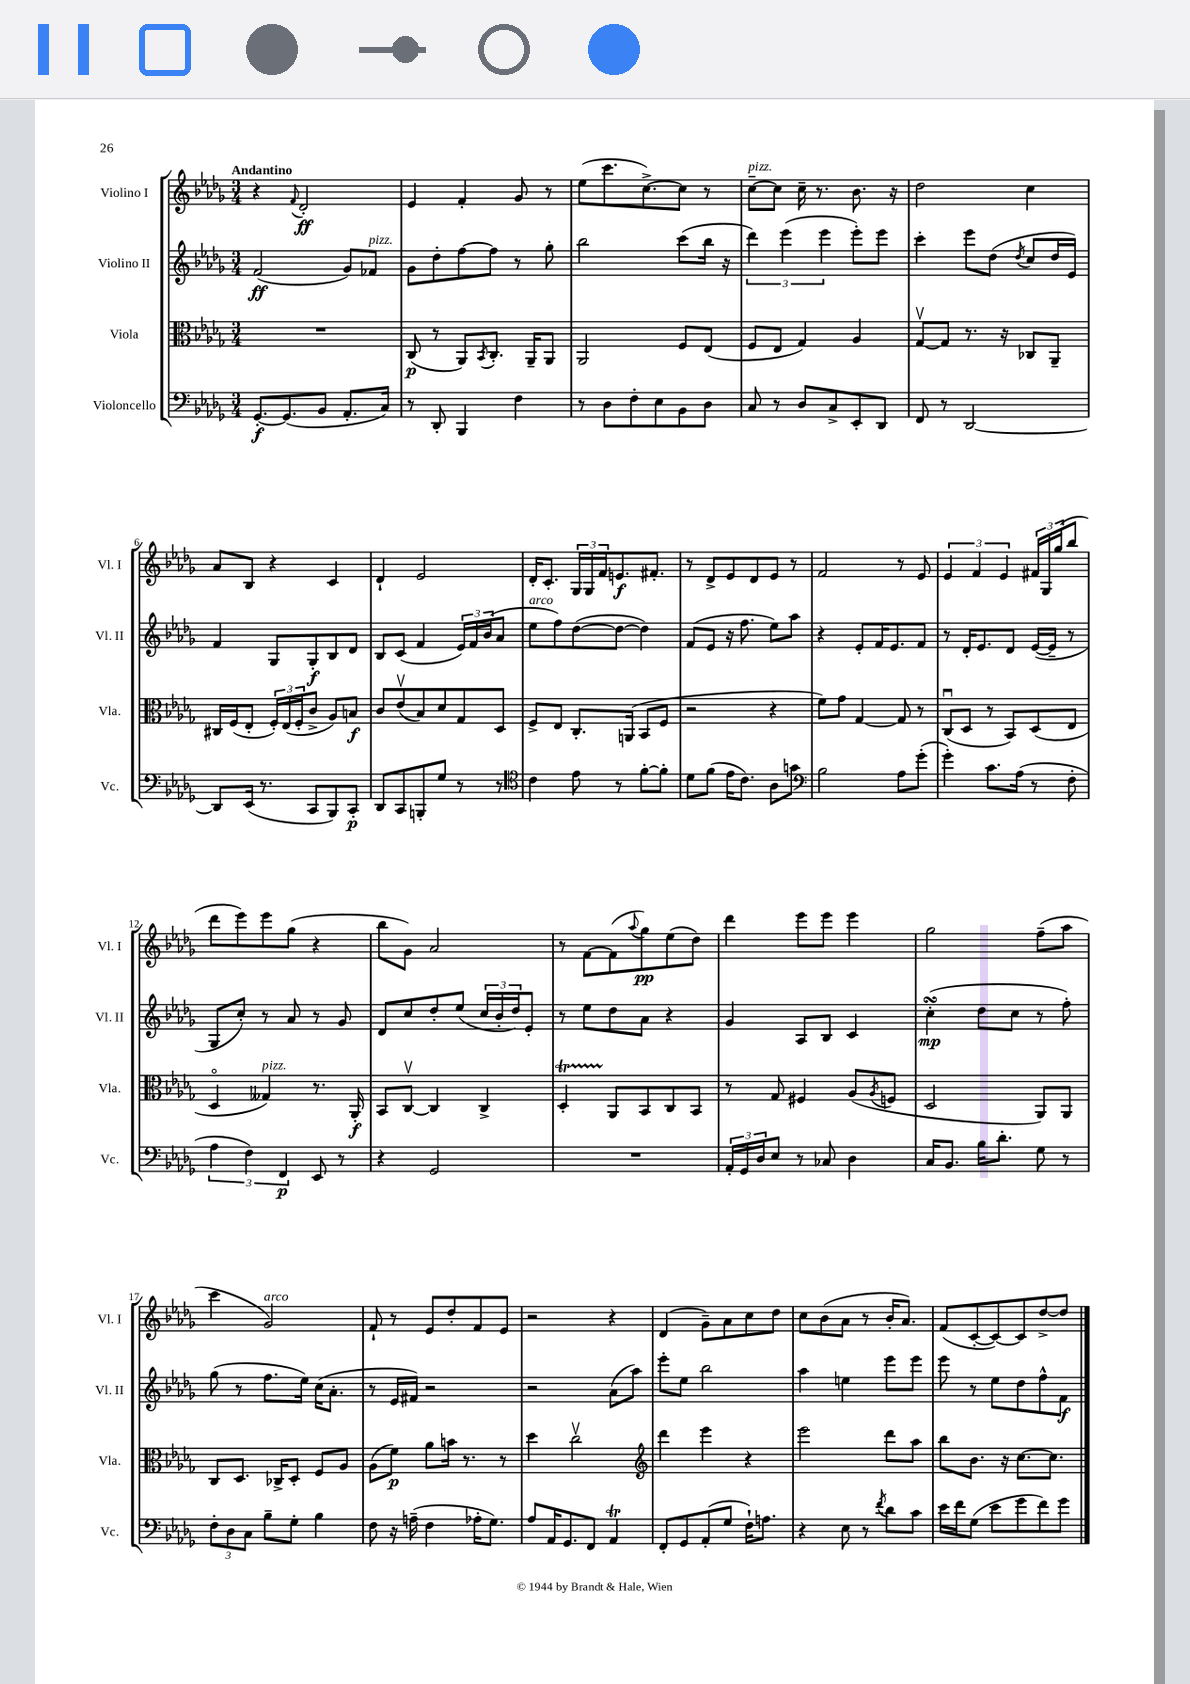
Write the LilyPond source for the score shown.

<<
\new StaffGroup <<
\new Staff = "s0" \with { instrumentName = "Violino I" shortInstrumentName = "Vl. I" } {
    \clef treble \key des \major \numericTimeSignature \time 3/4 \tempo "Andantino"
    r4 \appoggiatura { f'8 } des'2-.\ff |
    ees'4 f'4-. ges'8 r8 |
    ees''8( c'''8. c''8.~->) c''8 r8 |
    c''8~--^\markup { \italic "pizz." } c''8 c''16-- r8. bes'8. r16 |
    des''2 c''4 |
    aes'8 bes8 r4 c'4 |
    des'4-! ees'2 |
    des'16-. c'8.-. \tuplet 3/2 { ges16 ges16 f'16 } e'8.\f fis'8.-. |
    r8 des'8-> ees'8 des'8 ees'8 r8 |
    f'2 r8 ees'8 |
    \tuplet 3/2 { ees'4 f'4 ees'4 } \tuplet 3/2 { fis'16 ges16 ges''16( } bes''8 |
    des'''8 ees'''8) ees'''8 ges''8( r4 |
    bes''8 ges'8) aes'2 |
    r8 f'8~ f'8( \appoggiatura { aes''8 } ges''8\pp) ees''8( des''8) |
    des'''4 ees'''8 ees'''8 ees'''4 |
    ges''2 f''8--( aes''8 |
    c'''4 ges'2^\markup { \italic "arco" }) |
    f'8-! r8 ees'8 des''8-. f'8 ees'8 |
    r2 r4 |
    des'4( ges'8--) aes'8 c''8 des''8 |
    c''8 bes'8( aes'8 r8 bes'16-. aes'8.) |
    f'8( c'8~-. c'8~) c'8 des''8~-> des''8 \bar "|." |
}
\new Staff = "s1" \with { instrumentName = "Violino II" shortInstrumentName = "Vl. II" } {
    \clef treble \key des \major \numericTimeSignature \time 3/4
    f'2\ff( ges'8) fes'8^\markup { \italic "pizz." } |
    ges'8 des''8-. f''8~ f''8 r8 ges''8-. |
    bes''2 c'''8( bes''16 r16 |
    \tuplet 3/2 { des'''4) ees'''4( ees'''4 } ees'''8-.) ees'''8 |
    c'''4-. ees'''8 des''8( \acciaccatura { des''8 } c''8 des''16 ees'16) |
    f'4 ges8 ges8-.\f bes8 des'8 |
    bes8 c'8( f'4 \tuplet 3/2 { ees'16) f'16 bes'16( } aes'8 |
    ees''8^\markup { \italic "arco" } f''8) des''8~( des''8~ des''4) |
    f'8( ees'8 r16 f''8. ees''8) aes''8 |
    r4 ees'8-. f'16 ees'8. f'8 |
    r8 des'16-. ees'8. des'8 ees'16~( ees'16-- r8 |
    ges8 c''8-.) r8 aes'8 r8 ges'8 |
    des'8 c''8 des''8-. ees''8( \tuplet 3/2 { c''16 bes'16-. des''16) } ees'8-. |
    r8 ees''8 des''8 aes'8 r4 |
    ges'4 aes8 bes8 c'4 |
    c''4-.\turn\mp( des''8 c''8 r8 f''8-.) |
    ges''8( r8 f''8. ees''16) c''16( aes'8.-. |
    r8 ees'16 fis'16) r2 |
    r2 aes'8( aes''8) |
    ees'''8-. ees''8 bes''2 |
    aes''4 e''4 ees'''8 ees'''8 |
    ees'''8 r8 ees''8 des''8 f''8-^ f'8\f \bar "|." |
}
\new Staff = "s2" \with { instrumentName = "Viola" shortInstrumentName = "Vla." } {
    \clef alto \key des \major \numericTimeSignature \time 3/4
    R2. |
    c8\p( r8 aes,8) \acciaccatura { bes,8 } c8.-. aes,16-- aes,8 |
    aes,2 f8 ees8( |
    f8 ees8 ges4) aes4 |
    ges8~\upbow ges8 r8. r16 ces8 aes,8-- |
    cis16 f16( ees8-. \tuplet 3/2 { f16-.) ees16( f16-. } c'8-> aes8) b8\f |
    c'8 ees'8\upbow( bes8) des'8 ges8 des8 |
    f8-> ees8 c8.-. a,16( bes,8 f8 |
    r2 r4 |
    f'8) ges'8 ges4~ ges8 r8 |
    c8\downbow( des8 r8 bes,8) des8( ees8 |
    des4\flageolet geses4^\markup { \italic "pizz." }) r8. aes,16-.\f |
    bes,8 c8~\upbow c4 c4-> |
    des4-.\startTrillSpan aes,8\stopTrillSpan bes,8 c8 bes,8 |
    r8 ges8 fis4 aes8( \acciaccatura { aes8 } f8 |
    des2 aes,8) aes,8 |
    c8 des8. ces16-> des8-. f8 aes8 |
    aes8( f'8\p) aes'8 b'16 r8. r8 |
    des''4 c''2\upbow |
    \clef treble des'''4 ees'''4 r4 |
    ees'''2 des'''8 aes''8 |
    bes''8 bes'8. r16 c''8.~ c''8. \bar "|." |
}
\new Staff = "s3" \with { instrumentName = "Violoncello" shortInstrumentName = "Vc." } {
    \clef bass \key des \major \numericTimeSignature \time 3/4
    ges,8.~-.\f ges,8.( bes,8 aes,8.-. c16) |
    r8 des,8-. bes,,4 f4 |
    r8 des8 f8-. ees8 bes,8 des8 |
    c8 r8 des8 c8-> ees,8-. des,8 |
    f,8 r8 des,2~ |
    des,8 ees,16( r8. c,8 bes,,8) c,8-.\p |
    des,8 c,8 b,,8-. ges8 r8 r8 |
    \clef tenor c'4 ees'8 r8 f'8~-. f'8-. |
    des'8 f'8( ees'16 c'8.) aes8 g'8 |
    \clef bass bes2 aes8 ges'8-.( |
    ges'4-.) c'8. aes16( r8 f8-. |
    \tuplet 3/2 { aes4 f4) f,4\p } ees,8 r8 |
    r4 ges,2 |
    R2. |
    \tuplet 3/2 { aes,16-. ges,16 des16 } ees8 r8 ces8 des4 |
    c16 bes,8. bes16 des'8.-. ges8 r8 |
    \tuplet 3/2 { f8-. des8 c8 } bes8-- ges8-. bes4 |
    f8 r16 a16--( f4 aes16-. ges8.) |
    aes8 aes,16 ges,8. f,8 aes,4\trill |
    f,8-. ges,8 aes,8-.( ges8 f16-!) a8. |
    r4 ees8 r8 \acciaccatura { f'8 } des'8 c'8 |
    ees'16 f'16 ges8( ees'8 ges'8 f'8) ges'8 \bar "|." |
}
>>
>>
